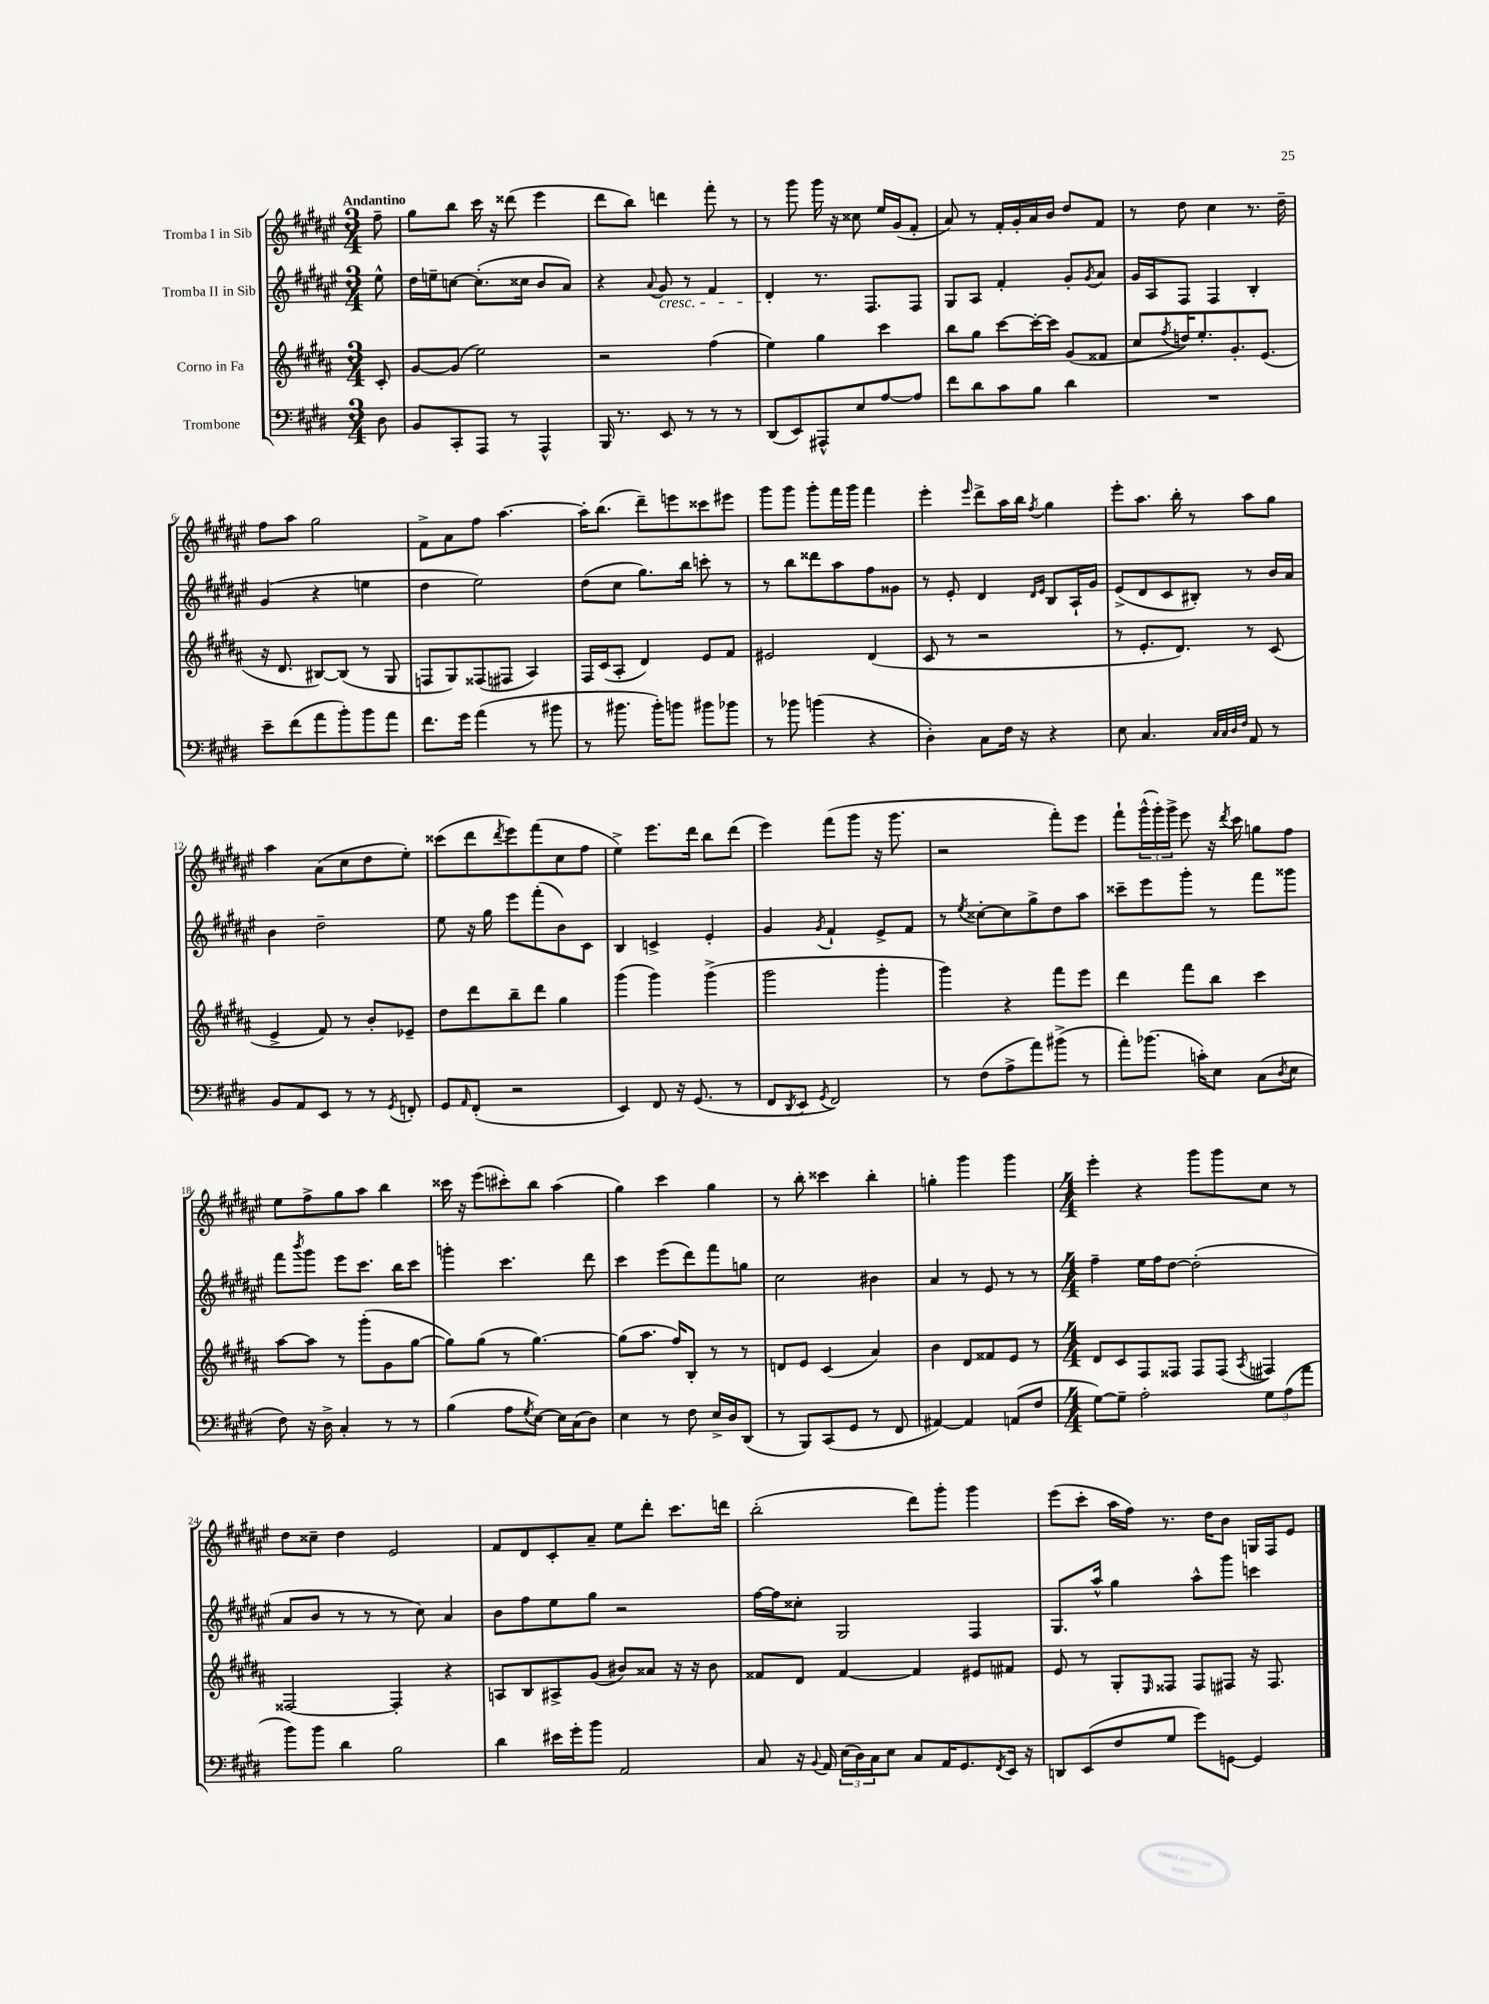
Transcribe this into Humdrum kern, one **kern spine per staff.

**kern	**kern	**kern	**kern
*staff4	*staff3	*staff2	*staff1
*clefF4	*clefG2	*clefG2	*clefG2
*k[f#c#g#d#]	*k[f#c#g#d#a#]	*k[f#c#g#d#a#e#]	*k[f#c#g#d#a#e#]
*M3/4	*M3/4	*M3/4	*M3/4
8D#	8c#'	8ee#^^	8ff#~
=	=	=	=
8BB	[8g#	16dd#	8gg#
.	.	16ee~	.
8CC#'	(8g#]	[8cc	8bb
8AAA	2ee)	(8.cc']	16ccc#
.	.	.	16r
8r	.	.	(8ddd##
.	.	16cc##	.
4AAA^^	.	8b	4eee#
.	.	8a#)	.
=	=	=	=
16BBB	2r	4r	8ddd#
8.r	.	.	.
.	.	.	8bb)
.	.	8qqa#	.
8EE	.	8g#	4ddd
8r	.	8r	.
8r	(4ff#	4f#	8fff#'
8r	.	.	8r
=	=	=	=
(8DD#	4ee)	4d#'	8r
8EE)	.	.	8ggg#
8AAA#^^	4gg#	8.r	16ggg#
.	.	.	16r
8E	.	.	8cc##
.	.	8.F#	.
[8A	4ccc#	.	16ee#
.	.	.	(16g#
8A]	.	8F#	8f#'
=	=	=	=
8f#	8bb	8G#	8a#)
8d#	8gg#	8A#	8r
8c#	[8ccc#	4f#'	16f#'
.	.	.	16g#'
8B	16ccc#'_	.	16a#
.	16ccc#]	.	16b
4d#	(8g#	8g#'	8dd#
.	.	8qg#	.
.	8f##	8a#	8f#
=	=	=	=
2.r	8cc#	16g#	8r
.	.	16A#	.
.	8qff#	.	.
.	16dd)	8F#	8dd#
.	8.ee'	.	.
.	.	4F#	4cc#
.	8.g#'	.	.
.	.	4B'	8.r
.	(8.e	.	.
.	.	.	16dd#~
=	=	=	=
8e~	16r	(4g#	8ff#
.	8.d#	.	.
(8f#	.	.	8aa#
8a	[8B#)	4r	2gg#
8b')	(8B#]	.	.
8b	8r	4ee	.
8a	8G#	.	.
=	=	=	=
8.f#	8F	4dd#	8f#^
.	8G#)	.	8a#
16g#	.	.	.
(4a	(8F##	2ee#)	8ff#
.	8F#	.	[4.aa#
8r	4A#)	.	.
8b#	.	.	.
=	=	=	=
8r	16F#	(8dd#	16aa#']
.	(16c#	.	(8.bb
8.b#	8A#'	8cc#	.
.	4d#)	8.gg#)	8ddd#~)
16b#')	.	.	.
8b	.	.	8eee
.	.	16bb	.
8b#	8e	8ccc'	8ccc##
8b-	8f#	8r	8eee#
=	=	=	=
8r	2e#	8r	8ggg#
8b-	.	8bb	8ggg#
(4b	.	8ddd##	8ggg#'
.	.	8aa#	16fff#
.	.	.	16ggg#
4r	(4d#	8ff#	4fff#
.	.	8g##	.
=	=	=	=
4D#')	8c#	8r	4eee#'
.	8r	8e#'	.
.	.	.	16qqeee#
8C#	2r	4d#	8ddd#^
16F#	.	.	16aa#
16r	.	.	16bb
.	.	16qqd#	.
.	.	16qqe#	8qff#
4r	.	8B	4gg#
.	.	16A#`	.
.	.	16g#	.
=	=	=	=
8E	8r	(8e#^	8eee#'
4.C#	8.e'	8d#	8.aa#
.	.	8c#	.
.	8.d#)	.	16bb'
.	.	8B#')	8r
32qqC#	.	.	.
32qqC#	.	.	.
32qqD#	.	.	.
32qqF#	.	.	.
8AA	8r	8r	8aa#
8r	(8c#	16b	8gg#
.	.	16a#	.
=	=	=	=
8BB	4e^	4b	4aa#
8AA	.	.	.
8EE	8f#)	2dd#~	(8a#
8r	8r	.	8cc#
8r	8b'	.	8dd#
8qGG#	.	.	.
8FF'	8e-~	.	8ee#')
=	=	=	=
8GG#	8dd#	8ee#	(8ccc##
16qqAA	.	.	.
(8FF#'	8ddd#	16r	8ddd#
.	.	16gg#	.
.	.	.	8qddd#
2r	8bb~	8eee#	8eee#)
.	8ddd#	(8fff#'	(8fff#
.	4gg#	8b)	8cc#
.	.	8c#	8ff#
=	=	=	=
4EE)	(4ggg#	4B	4ee#^)
8FF#	4ggg#)	4c^	8.eee#
16r	.	.	.
(8.GG#	.	.	16ddd#
.	(4ggg#^	4e#'	8bb
8r	.	.	(8ddd#
=	=	=	=
8FF#	2ggg#	4g#	4eee#)
8qDD#	.	.	.
8EE	.	.	.
8qGG#	.	8qg#	.
2FF#)	.	4f#`	(8fff#
.	.	.	8ggg#
.	4ggg#'	8e#^	16r
.	.	.	8.ggg#
.	.	8f#	.
=	=	=	=
8r	4ggg#)	8r	2r
.	.	8qee#	.
(8F#	.	[8cc##'	.
8A^	4r	8cc##]	.
8a)	.	8gg#^	.
(8b#^	8fff#	8dd#	8fff#')
8r	8eee	8aa#	8eee#
=	=	=	=
8a')	4ddd#	8ccc##~	8fff#`
(8.b-	.	8eee#	(24ggg#^^
.	.	.	24ggg#')
.	.	.	24ggg#^
.	8fff#	8ggg#'	8eee#
16c')	.	.	.
8E	8bb	8r	16r
.	.	.	8qddd#
.	.	.	16ccc#
(8C#	4ccc#	8fff#	8gg
8qD#	.	.	.
8E	.	8ggg##	8ff#
=	=	=	=
8F#)	[8aa#	8fff#	8ee#
.	.	8qbbb	.
16r	8aa#]	8ggg#	8ff#^
16D#^	.	.	.
4C#'	8r	8eee#	8gg#
.	(8ggg#'	8.ccc#	8aa#
8r	8g#	.	4bb
.	.	16bb	.
8r	[8gg#	8ccc#	.
=	=	=	=
(4B	8gg#])	4ggg'	16ccc##
.	.	.	16r
.	(8gg#	.	(8eee#
8A	8r	4.ccc#	8ccc#')
8qG#	.	.	.
[8E)	[4.gg#)	.	8bb
16E]	.	.	(4aa#
(16C#	.	.	.
8D#)	.	8ddd#	.
=	=	=	=
4E	(8gg#]	4ccc#	4gg#)
.	8.aa#	.	.
8r	.	(8eee#	4ccc#
.	16ff#)	.	.
8F#	8B'	8ddd#)	.
16E^	8r	8fff#	4gg#
16D#	.	.	.
(8DD#	8r	8gg	.
=	=	=	=
8r	8d	2cc#	8r
8BBB)	8e	.	8bb'
(8CC#	(4c#	.	4ccc##
8GG#	.	.	.
8r	4a#)	4b#	4bb'
8FF#	.	.	.
=	=	=	=
[4AA#)	4b	4a#	4gg'
4AA#]	8d#	8r	4ggg#
.	8f##	8e#	.
(8AA	8e	8r	4ggg#
8F#	8r	8r	.
=	=	=	=
*M4/4	*M4/4	*M4/4	*M4/4
[8G#)	8d#	4ff#~	4eee#'
8G#~]	8c#	.	.
2A'	8F#	16ee#	4r
.	.	16ff#	.
.	8F##	[8dd#	.
.	8F##	(2dd#']	8ggg#
.	(8F##	.	8ggg#
.	8qA#	.	.
12G#	4F#)	.	8cc#
(12A	.	.	.
.	.	.	8r
12a	.	.	.
=	=	=	=
8b)	[2F##	8a#	8dd#
8b	.	8b	8cc##~
4d#	.	8r	4dd#
.	.	8r	.
2B	4F##']	8r	2e#
.	.	8cc#)	.
.	4r	4a#	.
=	=	=	=
4d#	8A	8b	8f#
.	8B	8ff#	8d#
16e#	8A#^	8ee#	8c#'
16g#'	.	.	.
8b	(8g#	8gg#	8a#~
2AA	8b#)	2r	8ee#
.	8a##	.	8ddd#'
.	16r	.	8.ccc#
.	16r	.	.
.	8b#	.	.
.	.	.	16ddd
=	=	=	=
8C#	8f##	[16ff#	(2bb'
.	.	16ff#]	.
16r	8d#	8cc##'	.
8qqBB	.	.	.
16AA	.	.	.
(24E	[4f##	2G#	.
24D#)	.	.	.
24C#	.	.	.
8E	.	.	.
8C#	4f##]	.	8ddd#)
16AA	.	.	8ggg#'
8.GG#	.	.	.
.	8e#	4F#	4ggg#
8qFF#	.	.	.
16EE	8f#	.	.
16r	.	.	.
=	=	=	=
8DD	8e	8.G#	(8eee#
(8EE	8r	.	8ccc#'
.	.	16aa#^^	.
8F#	8G#'	4gg#	16aa#
.	.	.	16ff#)
.	16qqE	.	.
8G#	8F##	.	8.r
8g#)	8F##	8aa#^^	.
.	.	.	16dd#
[8GG	8F#	8ggg#	8b
4GG]	16r	4ccc	16G
.	8.F#	.	16F#
.	.	.	8e#
==	==	==	==
*-	*-	*-	*-
